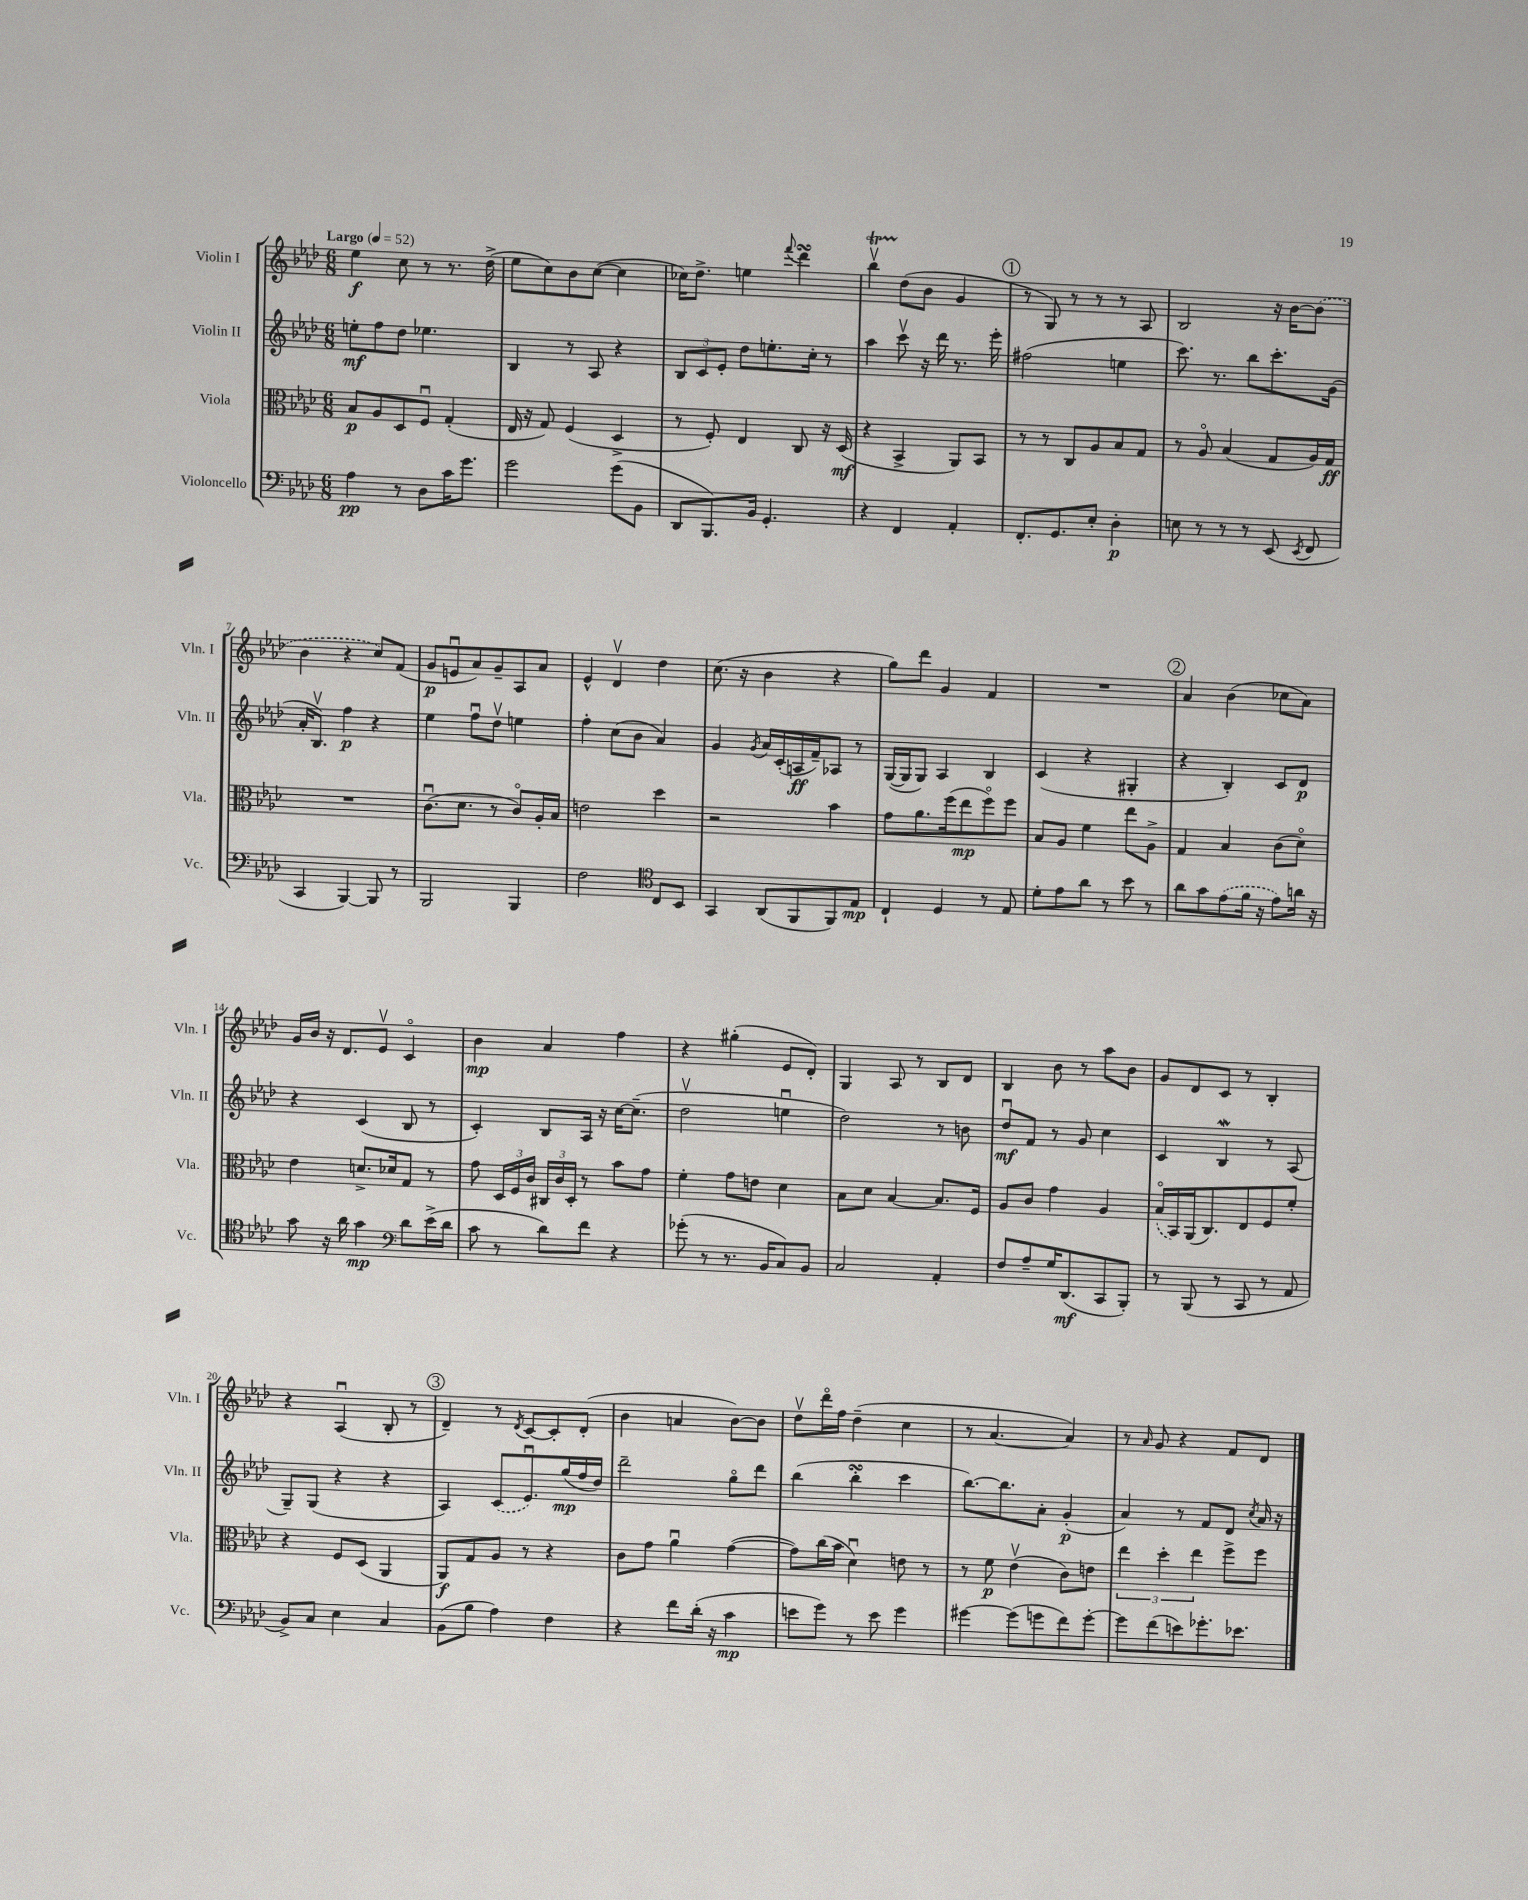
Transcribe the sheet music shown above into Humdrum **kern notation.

**kern	**dynam	**kern	**dynam	**kern	**dynam	**kern	**dynam
*part4	*part4	*part3	*part3	*part2	*part2	*part1	*part1
*staff4	*staff4	*staff3	*staff3	*staff2	*staff2	*staff1	*staff1
*I"Violoncello	*	*I"Viola	*	*I"Violin II	*	*I"Violin I	*
*I'Vc.	*	*I'Vla.	*	*I'Vln. II	*	*I'Vln. I	*
*clefF4	*	*clefC3	*	*clefG2	*	*clefG2	*
*k[b-e-a-d-]	*	*k[b-e-a-d-]	*	*k[b-e-a-d-]	*	*k[b-e-a-d-]	*
*M6/8	*	*M6/8	*	*M6/8	*	*M6/8	*
*MM52	*	*MM52	*	*MM52	*	*MM52	*
=1	=1	=1	=1	=1	=1	=1	=1
!	!	!	!	!	!	!LO:TX:a:B:t=Largo	!
4A-\	pp	8B-/L	p	8een'\L	mf	4ee-\	f
.	.	8A-/	.	8ff\	.	.	.
8r	.	8D-/	.	8dd-\J	.	8cc\	.
8D-\L	.	8Fu/J	.	4.ee-X\	.	8r	.
16c\K	.	(4G'/	.	.	.	8.r	.
8.g\J	.	.	.	.	.	.	.
.	.	.	.	.	.	(16dd-^\	.
=2	=2	=2	=2	=2	=2	=2	=2
2g\	.	16E-/	.	4B-/	.	8ee-\L	.
.	.	16r	.	.	.	.	.
.	.	8G/)	.	.	.	8cc\)	.
.	.	(4F/	.	8r	.	8b-\	.
.	.	.	.	8A-/	.	([8cc\J	.
(8g\L	.	4D-^/	.	4r	.	4cc\]	.
8BB-\J	.	.	.	.	.	.	.
=3	=3	=3	=3	=3	=3	=3	=3
8DD-/L	.	8r	.	12B-/L	.	16cc-X\KL)	.
.	.	.	.	.	.	8.dd-^\J	.
.	.	.	.	12c/	.	.	.
8.BBB-/)	.	8F'/)	.	.	.	.	.
.	.	.	.	12e-'/J	.	.	.
.	.	4E-/	.	8dd-\L	.	4een\	.
16BB-/Jk	.	.	.	.	.	.	.
4.GG'/	.	.	.	8.een'\	.	.	.
.	.	.	.	.	.	8qqfff/	.
.	.	8C/	.	.	.	4ddd-sSSs\	.
.	.	.	.	16cc'\Jk	.	.	.
.	.	16r	.	8r	.	.	.
.	.	(16D-/	mf	.	.	.	.
=4	=4	=4	=4	=4	=4	=4	=4
4r	.	4r	.	4aa-\	.	4bb-Tv\	.
4FF/	.	4BB-^/	.	8cccv\	.	(8dd-\L	.
.	.	.	.	16r	.	8b-\J	.
.	.	.	.	16ddd-\	.	.	.
4AA-'/	.	8AA-/L)	.	8.r	.	4g/	.
.	.	8BB-/J	.	.	.	.	.
.	.	.	.	16eee-'\	.	.	.
!!LO:REH:place=s1:t=1
=5	=5	=5	=5	=5	=5	=5	=5
8.FF'/L	.	8r	.	(2ff#X\	.	8r	.
.	.	8r	.	.	.	8G/)	.
8.GG/	.	.	.	.	.	.	.
.	.	8C/L	.	.	.	8r	.
8E-'/J	.	8A-/	.	.	.	8r	.
4D-'\	p	8B-/	.	4een\	.	8r	.
.	.	8G/J	.	.	.	8A-/	.
=6	=6	=6	=6	=6	=6	=6	=6
8En\	.	8r	.	8.ccc\)	.	2B-/	.
8r	.	8A-/	.	.	.	.	.
.	.	.	.	8.r	.	.	.
8r	.	(4B-/	.	.	.	.	.
8r	.	.	.	8bb-\L	.	.	.
(8EE-/	.	8G/L	.	8.ccc'\	.	16r	.
.	.	.	.	.	.	[16b-\KL	.
8qEE-/	.	.	.	.	.	.	.
8FF/	.	16A-/L)	.	.	.	(8b-\J]	.
.	.	16G/JJ	ff	(16g\Jk	.	.	.
!!LO:LB:g=z
=7	=7	=7	=7	=7	=7	=7	=7
4CC/	.	2.r	.	16a-'/KL	.	4b-\	.
.	.	.	.	8.B-v/J)	.	.	.
[4BBB-/)	.	.	.	4ff\	p	4r	.
8BBB-/]	.	.	.	4r	.	8cc/L)	.
8r	.	.	.	.	.	(8f/J	.
=8	=8	=8	=8	=8	=8	=8	=8
2BBB-/	.	(8.cu\L	.	4ee-\	.	8g/L	p
.	.	.	.	.	.	8enu/	.
.	.	8.d-\J	.	.	.	.	.
.	.	.	.	8ffu\L	.	8a-/)	.
.	.	8r	.	8dd-v\J	.	8g~/	.
4BBB-/	.	8c/L)	.	4een\	.	8A-/	.
.	.	16A-'/L	.	.	.	8a-/J	.
.	.	16B-/JJ	.	.	.	.	.
=9	=9	=9	=9	=9	=9	=9	=9
2F\	.	2en\	.	4ff'\	.	4e-^^/	.
.	.	.	.	(8cc\L	.	4d-v/	.
.	.	.	.	8b-\J	.	.	.
*clefC4	*	*	*	*	*	*	*
8C/L	.	4dd-\	.	4a-/)	.	4dd-\	.
8BB-/J	.	.	.	.	.	.	.
=10	=10	=10	=10	=10	=10	=10	=10
4GG/	.	2r	.	4g/	.	(8.cc\	.
.	.	.	.	.	.	16r	.
.	.	.	.	8qg/	.	.	.
(8AA-/L	.	.	.	16a-/LL	.	4b-\	.
.	.	.	.	(16c'/	.	.	.
8FF/	.	.	.	16An/	ff	.	.
.	.	.	.	16f~/J)	.	.	.
8FF/)	.	4b-\	.	8A-X/J	.	4r	.
8E-/J	mp	.	.	8r	.	.	.
=11	=11	=11	=11	=11	=11	=11	=11
4C`/	.	8g\L	.	([16G/LL	.	8gg\L)	.
.	.	.	.	16G/J]	.	.	.
.	.	8.a-\	.	8G/J)	.	8ddd-\J	.
4D-/	.	.	.	4A-/	.	4g/	.
.	.	(16ff\k	.	.	.	.	.
.	.	8ee-\	mp	.	.	.	.
8r	.	8ff\)	.	4B-/	.	4f/	.
8E-/	.	8ff\J	.	.	.	.	.
=12	=12	=12	=12	=12	=12	=12	=12
8d-'\L	.	8B-/L	.	(4c/	.	2.r	.
8e-\	.	8A-/J	.	.	.	.	.
8a-\J	.	4f\	.	4r	.	.	.
8r	.	.	.	.	.	.	.
8b-\	.	8ee-\L	.	4G#X'/	.	.	.
8r	.	8A-^\J	.	.	.	.	.
!!LO:REH:place=s1:t=2
=13	=13	=13	=13	=13	=13	=13	=13
8a-\L	.	4G/	.	4r	.	4a-/	.
8g\	.	.	.	.	.	.	.
(8e-\	.	4B-/	.	4B-'/)	.	(4b-\	.
16f\Jk	.	.	.	.	.	.	.
16r	.	.	.	.	.	.	.
8e-\L)	.	(8c\L	.	8c/L	.	8cc-X\L	.
16an\Jk	.	8d-\J)	.	8d-/J	p	8a-\J)	.
16r	.	.	.	.	.	.	.
!!LO:LB:g=z
=14	=14	=14	=14	=14	=14	=14	=14
8g\	.	4e-\	.	4r	.	16g/LL	.
.	.	.	.	.	.	16b-/JJ	.
16r	.	.	.	.	.	16r	.
16a-\	.	.	.	.	.	8.d-/L	.
4g\	mp	8.dn^/L	.	(4c/	.	.	.
.	.	.	.	.	.	8e-v/J	.
.	.	16d-X/k	.	.	.	.	.
*clefF4	*	*	*	*	*	*	*
8d-\L	.	8G/J	.	8B-/	.	4c/	.
(16e-^\L	.	8r	.	8r	.	.	.
16d-\JJ	.	.	.	.	.	.	.
=15	=15	=15	=15	=15	=15	=15	=15
8c\	.	8g\	.	4c'/)	.	4b-\	mp
8r	.	24D-/LL	.	.	.	.	.
.	.	24F/	.	.	.	.	.
.	.	24c/JJ	.	.	.	.	.
8d-\L)	.	24C#X/LL	.	8B-/L	.	4a-/	.
.	.	24c/	.	.	.	.	.
.	.	24D-'/JJ	.	.	.	.	.
8f\J	.	8r	.	16A-/Jk	.	.	.
.	.	.	.	16r	.	.	.
4r	.	8b-\L	.	[16cc\KL	.	4ff\	.
.	.	.	.	(8.cc~\J]	.	.	.
.	.	8g\J	.	.	.	.	.
=16	=16	=16	=16	=16	=16	=16	=16
(8g-X'\	.	4f'\	.	2dd-v\	.	4r	.
8r	.	.	.	.	.	.	.
8.r	.	8g\L	.	.	.	(4gg#X'\	.
.	.	8en\J	.	.	.	.	.
16BB-/KL	.	.	.	.	.	.	.
8C/)	.	4d-\	.	4eenu\	.	8e-/L	.
8BB-/J	.	.	.	.	.	8d-'/J)	.
=17	=17	=17	=17	=17	=17	=17	=17
2C/	.	8B-\L	.	2dd-\)	.	4G/	.
.	.	8d-\J	.	.	.	.	.
.	.	[4B-/	.	.	.	8A-/	.
.	.	.	.	.	.	8r	.
4AA-'/	.	8.B-/L]	.	8r	.	8B-/L	.
.	.	.	.	8bn\	.	8d-/J	.
.	.	16F/Jk	.	.	.	.	.
=18	=18	=18	=18	=18	=18	=18	=18
8F/L	.	8A-/L	.	8dd-u/L	mf	4B-/	.
8A-~/	.	8c/J	.	8f/J	.	.	.
16G/K	.	4g\	.	8r	.	8b-\	.
(8.DD-/	mf	.	.	.	.	.	.
.	.	.	.	8g/	.	8r	.
8CC/	.	4A-/	.	4cc\	.	8aa-\L	.
8BBB-'/J)	.	.	.	.	.	8b-\J	.
=19	=19	=19	=19	=19	=19	=19	=19
8r	.	(16B-/LL	.	4c/	.	8g/L	.
.	.	16BB-/)	.	.	.	.	.
(8BBB-/	.	(16AA-/J	.	.	.	8d-/	.
.	.	8.C/)	.	.	.	.	.
8r	.	.	.	4B-W/	.	8c/J	.
8CC/	.	8E-/	.	.	.	8r	.
8r	.	8F/	.	8r	.	4B-'/	.
8AA-/	.	8f'/J	.	(8A-/	.	.	.
!!LO:LB:g=z
=20	=20	=20	=20	=20	=20	=20	=20
8BB-^/L)	.	4r	.	8G~/L)	.	4r	.
8C/J	.	.	.	(8G/J	.	.	.
4E-\	.	8F/L	.	4r	.	(4A-u/	.
.	.	(8D-/J	.	.	.	.	.
4C/	.	4AA-/	.	4r	.	8B-'/	.
.	.	.	.	.	.	8r	.
!!LO:REH:place=s1:t=3
=21	=21	=21	=21	=21	=21	=21	=21
(8BB-\L	.	8AA-/L)	f	4A-/)	.	4d-~/)	.
8B-\J	.	8G/	.	.	.	.	.
4A-\)	.	8A-/J	.	(8c/L	.	8r	.
.	.	.	.	.	.	8qd-/	.
.	.	8r	.	8.e-u/)	.	[8c/L	.
4F\	.	4r	.	.	.	8c'/]	.
.	.	.	.	(16gg/L	mp	.	.
.	.	.	.	16ff/	.	(8d-'/J	.
.	.	.	.	16dd-/JJ)	.	.	.
=22	=22	=22	=22	=22	=22	=22	=22
4r	.	8c\L	.	2ddd-~\	.	4b-\	.
.	.	8g\J	.	.	.	.	.
8f\L	.	4a-u\	.	.	.	4an/	.
(16d-'\Jk	.	.	.	.	.	.	.
16r	.	.	.	.	.	.	.
4c\	mp	([4g\	.	8gg\L	.	[8b-\L)	.
.	.	.	.	8ddd-\J	.	8b-\J]	.
=23	=23	=23	=23	=23	=23	=23	=23
8en\L	.	8g\L])	.	(4bb-\	.	8dd-v\L	.
8g\J)	.	(16cc\L	.	.	.	16ddd-\L	.
.	.	16b-\JJ	.	.	.	16ff\JJ	.
8r	.	4d-u\)	.	4bb-sSSS'\	.	(4dd-~\	.
8e\	.	.	.	.	.	.	.
4g\	.	8en\	.	4ccc\	.	4cc\	.
.	.	8r	.	.	.	.	.
=24	=24	=24	=24	=24	=24	=24	=24
[4g#X\	.	8r	.	[8.bb-\L)	.	8r	.
.	.	8f\	p	.	.	[4.a-/	.
.	.	.	.	8.bb-\]	.	.	.
(8g#\L]	.	(4e-v\	.	.	.	.	.
8gn\	.	.	.	8a-'\J	.	.	.
8f\)	.	8c\L)	.	(4g'/	p	4a-/])	.
[8g'\J	.	8en\J	.	.	.	.	.
=25	=25	=25	=25	=25	=25	=25	=25
8g\L]	.	6ee-\	.	4a-/)	.	8r	.
.	.	.	.	.	.	16qqa-/	.
(8f\	.	.	.	.	.	8g/	.
.	.	6dd-'\	.	.	.	.	.
8en\)	.	.	.	8r	.	4r	.
.	.	6ee-\	.	.	.	.	.
8.g-X'\	.	.	.	8f/L	.	.	.
.	.	8ff^\L	.	8d-/J	.	8f/L	.
8.e-X\J	.	.	.	.	.	.	.
.	.	.	.	8qcc/	.	.	.
.	.	8ff\J	.	16a-/	.	8d-/J	.
.	.	.	.	16r	.	.	.
==	==	==	==	==	==	==	==
*-	*-	*-	*-	*-	*-	*-	*-
